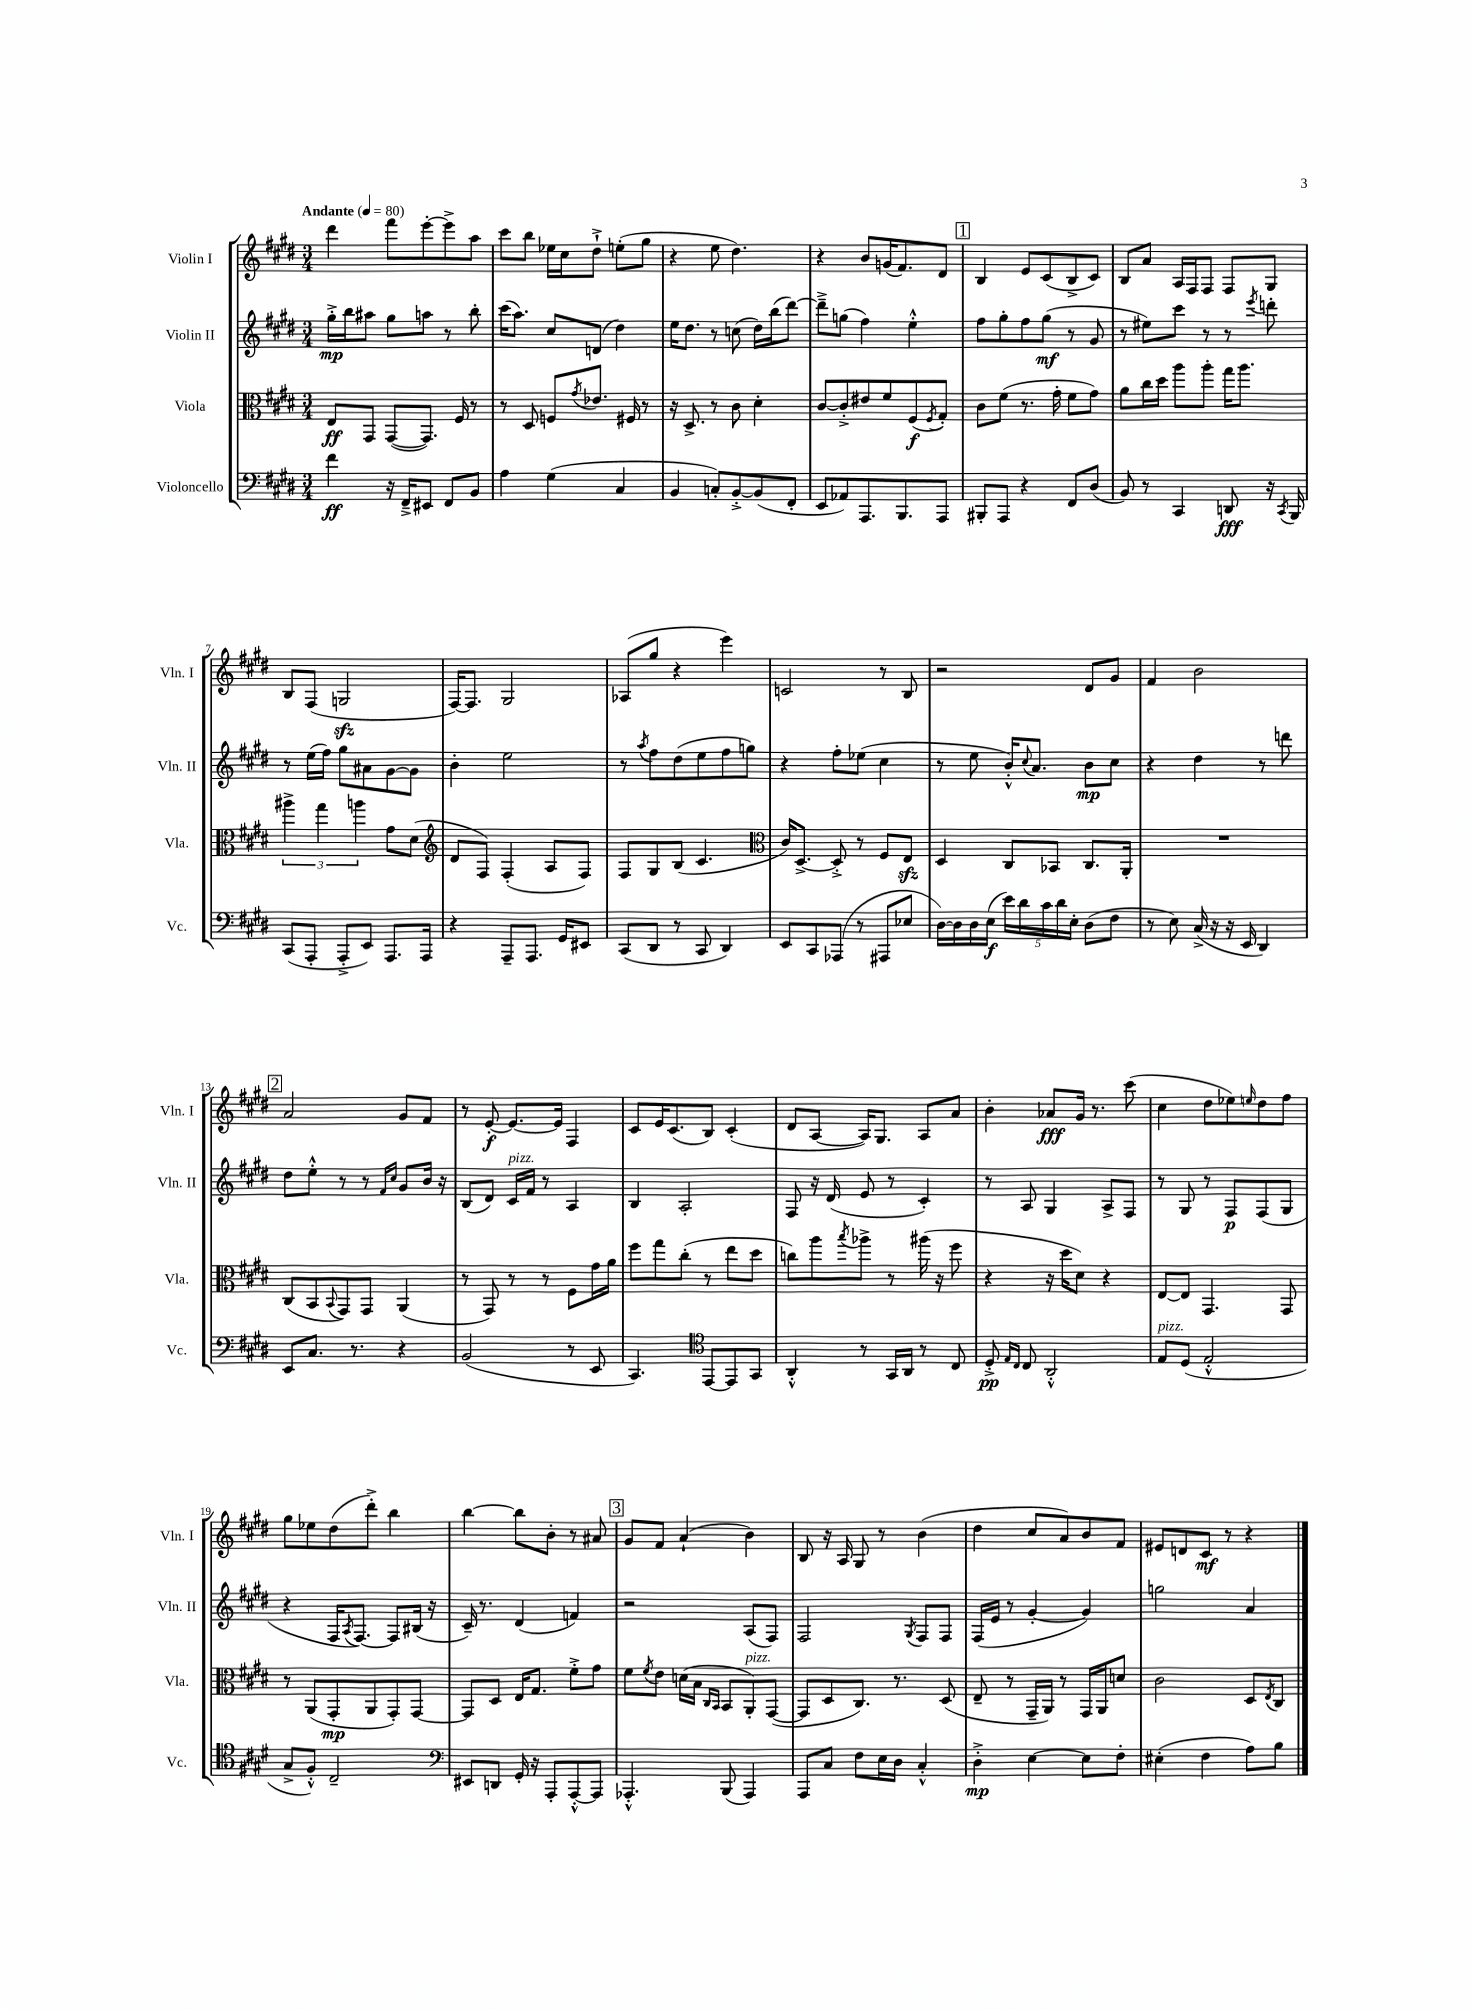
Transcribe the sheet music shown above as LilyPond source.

<<
\new StaffGroup <<
\new Staff = "s0" \with { instrumentName = "Violin I" shortInstrumentName = "Vln. I" } {
    \clef treble \key e \major \numericTimeSignature \time 3/4 \tempo "Andante" 4 = 80
    dis'''4 fis'''8 e'''8~-. e'''8-> a''8 |
    cis'''8 b''8 ees''16 cis''16 dis''8-!-> e''8-.( gis''8 |
    r4 e''8 dis''4.) |
    r4 b'8 g'16( fis'8.) dis'8 |
    \mark \markup { \box "1" } b4 e'8 cis'8( b8-> cis'8) |
    b8 a'8 a16 fis16 fis8 fis8 gis8 |
    b8 fis8( g2\sfz |
    fis16~) fis8. gis2 |
    aes8( gis''8 r4 e'''4) |
    c'2 r8 b8 |
    r2 dis'8 gis'8 |
    fis'4 b'2 |
    \mark \markup { \box "2" } a'2 gis'8 fis'8 |
    r8 e'8~-.\f e'8.~ e'16 fis4 |
    cis'8 e'16 cis'8.( b8) cis'4-.( |
    dis'8 a8~ a16) gis8. a8 a'8 |
    b'4-. aes'8\fff gis'16 r8. cis'''8( |
    cis''4 dis''8 ees''8) \grace { e''16 } dis''8 fis''8 |
    gis''8 ees''8 dis''8( dis'''8-.->) b''4 |
    b''4~ b''8 b'8-. r8 ais'8 |
    \mark \markup { \box "3" } gis'8 fis'8 a'4-!( b'4) |
    b8 r16 a16 gis8 r8 b'4( |
    dis''4 cis''8 a'8) b'8 fis'8 |
    eis'8 d'8 cis'8\mf r8 r4 \bar "|." |
}
\new Staff = "s1" \with { instrumentName = "Violin II" shortInstrumentName = "Vln. II" } {
    \clef treble \key e \major \numericTimeSignature \time 3/4
    gis''16-.->\mp b''16 ais''8 gis''8 a''8 r8 b''8-. |
    cis'''16( a''8.) cis''8 d'8( dis''4) |
    e''16 dis''8. r8 c''8( dis''16) b''16( dis'''8~) |
    dis'''8---> g''8( fis''4) e''4-.-^ |
    \mark \markup { \box "1" } fis''8 gis''8-. fis''8 gis''8\mf( r8 gis'8 |
    r8 eis''8) cis'''8 r8 r8 \acciaccatura { e'''8 } d'''8-. |
    r8 e''16( fis''16) gis''8 ais'8 gis'8~ gis'8 |
    b'4-. e''2 |
    r8 \acciaccatura { a''8 } fis''8 dis''8( e''8 fis''8 g''8) |
    r4 fis''8-. ees''8( cis''4 |
    r8 e''8 b'16-.-^) \appoggiatura { cis''8 } a'8. b'8\mp cis''8 |
    r4 dis''4 r8 d'''8 |
    \mark \markup { \box "2" } dis''8 e''8-.-^ r8 r8 \grace { fis'16 cis''16 } gis'8 b'16 r16 |
    b8( dis'8) cis'16^\markup { \italic "pizz." } fis'16 r8 a4 |
    b4 a2-. |
    fis8 r16 dis'16( e'8 r8 cis'4-.) |
    r8 a8 gis4 a8-> fis8 |
    r8 gis8 r8 fis8\p fis8( gis8 |
    r4 fis16 \acciaccatura { a8 } fis8.~) fis8 bis16( r16 |
    cis'16--) r8. dis'4( f'4) |
    \mark \markup { \box "3" } r2 a8( fis8) |
    fis2 \acciaccatura { gis8 } fis8 fis8 |
    fis16( e'16 r8 gis'4~-. gis'4) |
    g''2 a'4 \bar "|." |
}
\new Staff = "s2" \with { instrumentName = "Viola" shortInstrumentName = "Vla." } {
    \clef alto \key e \major \numericTimeSignature \time 3/4
    e8\ff gis,8 gis,8~( gis,8.) fis16 r8 |
    r8 dis8 f8 \acciaccatura { gis'8 } ees'8. fis16 r8 |
    r16 dis8.-> r8 cis'8 dis'4-. |
    cis'8~ cis'8-.-> eis'8 fis'8 fis8\f( \acciaccatura { fis8 } gis8-.) |
    \mark \markup { \box "1" } cis'8 fis'8( r8. gis'16-. fis'8 gis'8) |
    a'8 cis''16 dis''16 a''8 a''8-. gis''16 a''8. |
    \tuplet 3/2 { ais''4-> gis''4 a''4 } gis'8 dis'8( |
    \clef treble dis'8 fis8) fis4-.( a8 fis8) |
    fis8 gis8 b8( cis'4. |
    \clef alto cis'16) dis8.~-> dis8-.-> r8 fis8 e8\sfz |
    dis4 cis8 bes,8 cis8. a,16-. |
    R2. |
    \mark \markup { \box "2" } cis8( b,8 \appoggiatura { b,8 } gis,8) gis,8 a,4( |
    r8 gis,8) r8 r8 fis8 gis'16 a'16 |
    fis''8 gis''8 cis''8-.( r8 e''8 dis''8 |
    c''8) a''8 \acciaccatura { b''8 } aes''8-> r8 ais''16( r16 fis''8 |
    r4 r16 dis''16 dis'8) r4 |
    e8~ e8 gis,4. gis,8 |
    r8 a,8( gis,8-.\mp a,8 gis,8-.) gis,8~ |
    gis,8 dis8 e16 gis8. fis'8-.-> gis'8 |
    \mark \markup { \box "3" } fis'8 \acciaccatura { fis'8 } e'8 d'16( b16 \grace { cis16 b,16 } b,8 a,8-.^\markup { \italic "pizz." }) gis,8~( |
    gis,8 dis8 cis8.) r8. dis8( |
    e8-- r8 gis,16-- a,16) r8 gis,16 a,16 d'8 |
    cis'2 dis8 \acciaccatura { e8 } cis8 \bar "|." |
}
\new Staff = "s3" \with { instrumentName = "Violoncello" shortInstrumentName = "Vc." } {
    \clef bass \key e \major \numericTimeSignature \time 3/4
    fis'4\ff r16 fis,16---> eis,8 fis,8 b,8 |
    a4 gis4( cis4 |
    b,4 c8-.) b,8~-.-> b,8( fis,8-. |
    e,8 aes,8) a,,8. b,,8. a,,8 |
    \mark \markup { \box "1" } bis,,8-. a,,8 r4 fis,8 dis8( |
    b,8) r8 cis,4 d,8\fff r16 \acciaccatura { cis,8 } b,,16 |
    cis,8( a,,8-. a,,8-.-> e,8) a,,8. a,,16 |
    r4 a,,8-- a,,8. gis,16 eis,8 |
    cis,8( dis,8 r8 cis,8 dis,4) |
    e,8 cis,8 aes,,8( r8 ais,,8 ees8 |
    dis16~) dis16 dis16 e16\f( \tuplet 5/4 { e'16) dis'16 cis'16 dis'16 e16-. } dis8( fis8 |
    r8 e8) cis16->( r16 r16 e,16 dis,4) |
    \mark \markup { \box "2" } e,8 cis8. r8. r4 |
    b,2( r8 e,8 |
    cis,4.) \clef tenor e,8~ e,8 gis,8 |
    a,4-.-^ r8 gis,16 a,16 r8 cis8 |
    dis8-.->\pp \grace { e16 cis16 } cis8 a,2-.-^ |
    e8^\markup { \italic "pizz." } dis8( e2-.-^ |
    gis8-> fis8-.-^) cis2-- |
    \clef bass eis,8 d,8 gis,16-. r16 a,,8-. a,,8~-.-^ a,,8 |
    \mark \markup { \box "3" } aes,,4.-.-^ b,,8( aes,,4) |
    a,,8 cis8 fis8 e16 dis16 cis4-.-^ |
    dis4-.->\mp e4~ e8 fis8-. |
    eis4-.( fis4 a8) b8 \bar "|." |
}
>>
>>
